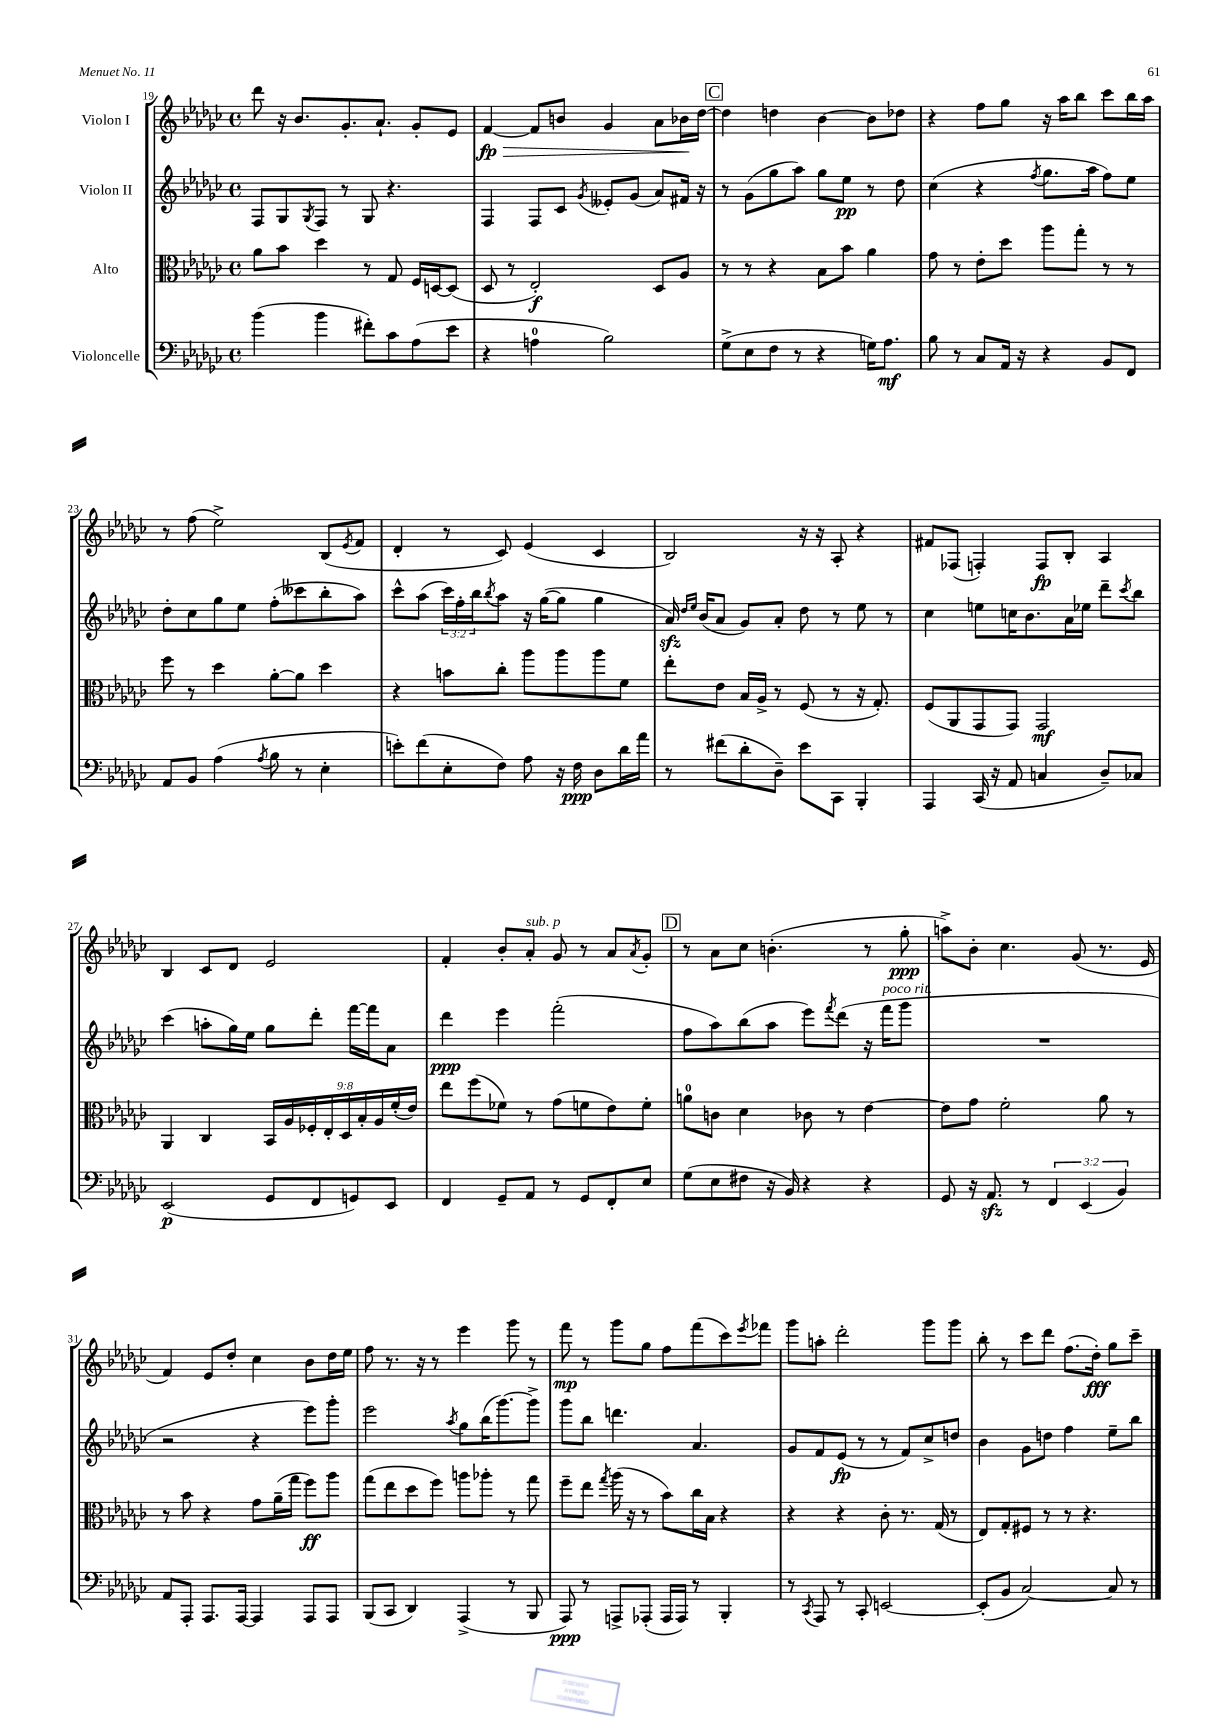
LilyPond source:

<<
\new StaffGroup <<
\new Staff = "s0" \with { instrumentName = "Violon I" } {
    \clef treble \key ges \major \defaultTimeSignature \time 4/4
    des'''8 r16 bes'8. ges'8.-. aes'8.-! ges'8-. ees'8 |
    f'4~\fp\> f'8 b'8 ges'4 aes'8 bes'16\! des''16~ |
    \mark \markup { \box "C" } des''4 d''4 bes'4~ bes'8 des''8 |
    r4 f''8 ges''8 r16 aes''16 bes''8 ces'''8 bes''16 aes''16 |
    r8 f''8( ees''2->) bes8( \acciaccatura { ees'8 } f'8 |
    des'4-. r8 ces'8) ees'4( ces'4 |
    bes2) r16 r16 aes8-. r4 |
    fis'8 fes8( f4-.) f8\fp bes8-. aes4 |
    bes4 ces'8 des'8 ees'2 |
    f'4-. bes'8-. aes'8-.^\markup { \italic "sub. p" } ges'8 r8 aes'8 \acciaccatura { aes'8 } ges'8-. |
    \mark \markup { \box "D" } r8 aes'8 ces''8 b'4.-.( r8 ges''8-.\ppp |
    a''8->) bes'8-. ces''4. ges'8( r8. ees'16 |
    f'4) ees'8 des''8-. ces''4 bes'8 des''16 ees''16 |
    f''8 r8. r16 r8 ees'''4 ges'''8 r8 |
    f'''8\mp r8 ges'''8 ges''8 f''8 f'''8( ces'''8) \acciaccatura { ees'''8 } fes'''8 |
    ges'''8 a''8-. des'''2-. ges'''8 ges'''8 |
    bes''8-. r8 ces'''8 des'''8 f''8.( des''16-.\fff) ges''8 ces'''8-- \bar "|." |
}
\new Staff = "s1" \with { instrumentName = "Violon II" } {
    \clef treble \key ges \major \defaultTimeSignature \time 4/4 \override Staff.TupletNumber.text = #tuplet-number::calc-fraction-text
    f8 ges8 \acciaccatura { ges8 } f8 r8 ges8 r4. |
    f4 f8 ces'8 \acciaccatura { ges'8 } eeses'8-. ges'8( aes'8) fis'16 r16 |
    \mark \markup { \box "C" } r8 ges'8( ges''8 aes''8) ges''8 ees''8\pp r8 des''8 |
    ces''4( r4 \acciaccatura { f''8 } ges''8. aes''16 f''8) ees''8 |
    des''8-. ces''8 ges''8 ees''8 f''8-.( ceses'''8 bes''8-. aes''8) |
    ces'''8-^ aes''8( \tuplet 3/2 { ces'''16) f''16-. bes''16 } \acciaccatura { bes''8 } aes''8 r16 ges''16~( ges''8 ges''4 |
    aes'16\sfz) \grace { des''16 ees''16 } bes'16( aes'8 ges'8) aes'8-. des''8 r8 ees''8 r8 |
    ces''4 e''8 c''16 bes'8. aes'16 ees''16 des'''8-- \acciaccatura { ces'''8 } bes''8 |
    ces'''4( a''8-. ges''16) ees''16 ges''8 des'''8-. f'''16~ f'''16 aes'8 |
    des'''4\ppp ees'''4 f'''2-.( |
    \mark \markup { \box "D" } f''8 aes''8) bes''8( aes''8 ees'''8) \acciaccatura { f'''8 } des'''8( r16 f'''16^\markup { \italic "poco rit." } ges'''8 |
    R1 |
    r2 r4 ees'''8) ges'''8-. |
    ees'''2 \acciaccatura { aes''8 } ges''8 bes''16( ges'''8.~) ges'''8-> |
    ges'''8 bes''8 d'''4. aes'4. |
    ges'8 f'8 ees'8\fp( r8 r8 f'8) ces''8-> d''8 |
    bes'4 ges'8 d''8 f''4 ees''8-- bes''8 \bar "|." |
}
\new Staff = "s2" \with { instrumentName = "Alto" } {
    \clef alto \key ges \major \defaultTimeSignature \time 4/4 \override Staff.TupletNumber.text = #tuplet-number::calc-fraction-text
    aes'8 bes'8 des''4 r8 ges8 f16 d16~ d8( |
    des8 r8 ees2-.\f) des8 aes8 |
    \mark \markup { \box "C" } r8 r8 r4 bes8 bes'8 aes'4 |
    ges'8 r8 ees'8-. des''8 aes''8 ges''8-. r8 r8 |
    f''8 r8 des''4 aes'8~-. aes'8 des''4 |
    r4 b'8 ces''8-. aes''8 aes''8 aes''8 f'8 |
    ees''8-. ees'8 bes16 aes16-> r8 f8( r8 r16 ges8.-.) |
    f8( aes,8 ges,8 ges,8) ges,2\mf |
    aes,4 ces4 \tuplet 9/8 { bes,16 aes16 fes16-. ees16-. des16 bes16-. aes16 f'16-.( ees'16) } |
    ees''8 f''8( fes'8) r8 ges'8( f'8 ees'8) f'8-. |
    \mark \markup { \box "D" } a'8-0 c'8 des'4 ces'8 r8 ees'4~ |
    ees'8 ges'8 f'2-. aes'8 r8 |
    r8 bes'8 r4 ges'8 aes'16--( ges''16 f''8\ff) aes''8 |
    ges''8( ees''8 des''8 f''8) a''8 aes''8-. r8 ges''8 |
    f''8-- ees''8 \acciaccatura { ges''8 } aes''16( r16 r8 bes'8) ces''16 bes16 r4 |
    r4 r4 ces'8-. r8. ges16( r8 |
    ees8) ges8-. fis8 r8 r8 r4. \bar "|." |
}
\new Staff = "s3" \with { instrumentName = "Violoncelle" } {
    \clef bass \key ges \major \defaultTimeSignature \time 4/4 \override Staff.TupletNumber.text = #tuplet-number::calc-fraction-text
    bes'4( bes'4 fis'8-.) ces'8 aes8( ees'8 |
    r4 a4-0 bes2) |
    \mark \markup { \box "C" } ges8->( ees8 f8 r8 r4 g16) aes8.\mf |
    bes8 r8 ces8 aes,16 r16 r4 bes,8 f,8 |
    aes,8 bes,8 aes4( \acciaccatura { aes8 } bes8 r8 ees4-. |
    e'8-.) f'8( ees8-. f8) aes8 r16 f16\ppp des8 des'16 aes'16 |
    r8 fis'8( des'8-. des8--) ees'8 ces,8 bes,,4-. |
    aes,,4 ces,16( r16 aes,8 c4 des8--) ces8 |
    ees,2\p( ges,8 f,8 g,8) ees,8 |
    f,4 ges,8-- aes,8 r8 ges,8 f,8-. ees8 |
    \mark \markup { \box "D" } ges8( ees8 fis8 r16 bes,16) r4 r4 |
    ges,8 r16 aes,8.\sfz r8 \tuplet 3/2 { f,4 ees,4( bes,4) } |
    aes,8 aes,,8-. aes,,8. aes,,16~ aes,,4 aes,,8 aes,,8 |
    bes,,8( ces,8 des,4) aes,,4->( r8 bes,,8 |
    aes,,8\ppp) r8 a,,8-> aes,,8-.( aes,,16 aes,,16) r8 bes,,4-. |
    r8 \acciaccatura { ces,8 } aes,,8 r8 ces,8-. e,2~ |
    e,8-.( bes,8 ces2~) ces8 r8 \bar "|." |
}
>>
>>
\layout { \context { \Score currentBarNumber = #19 } }
